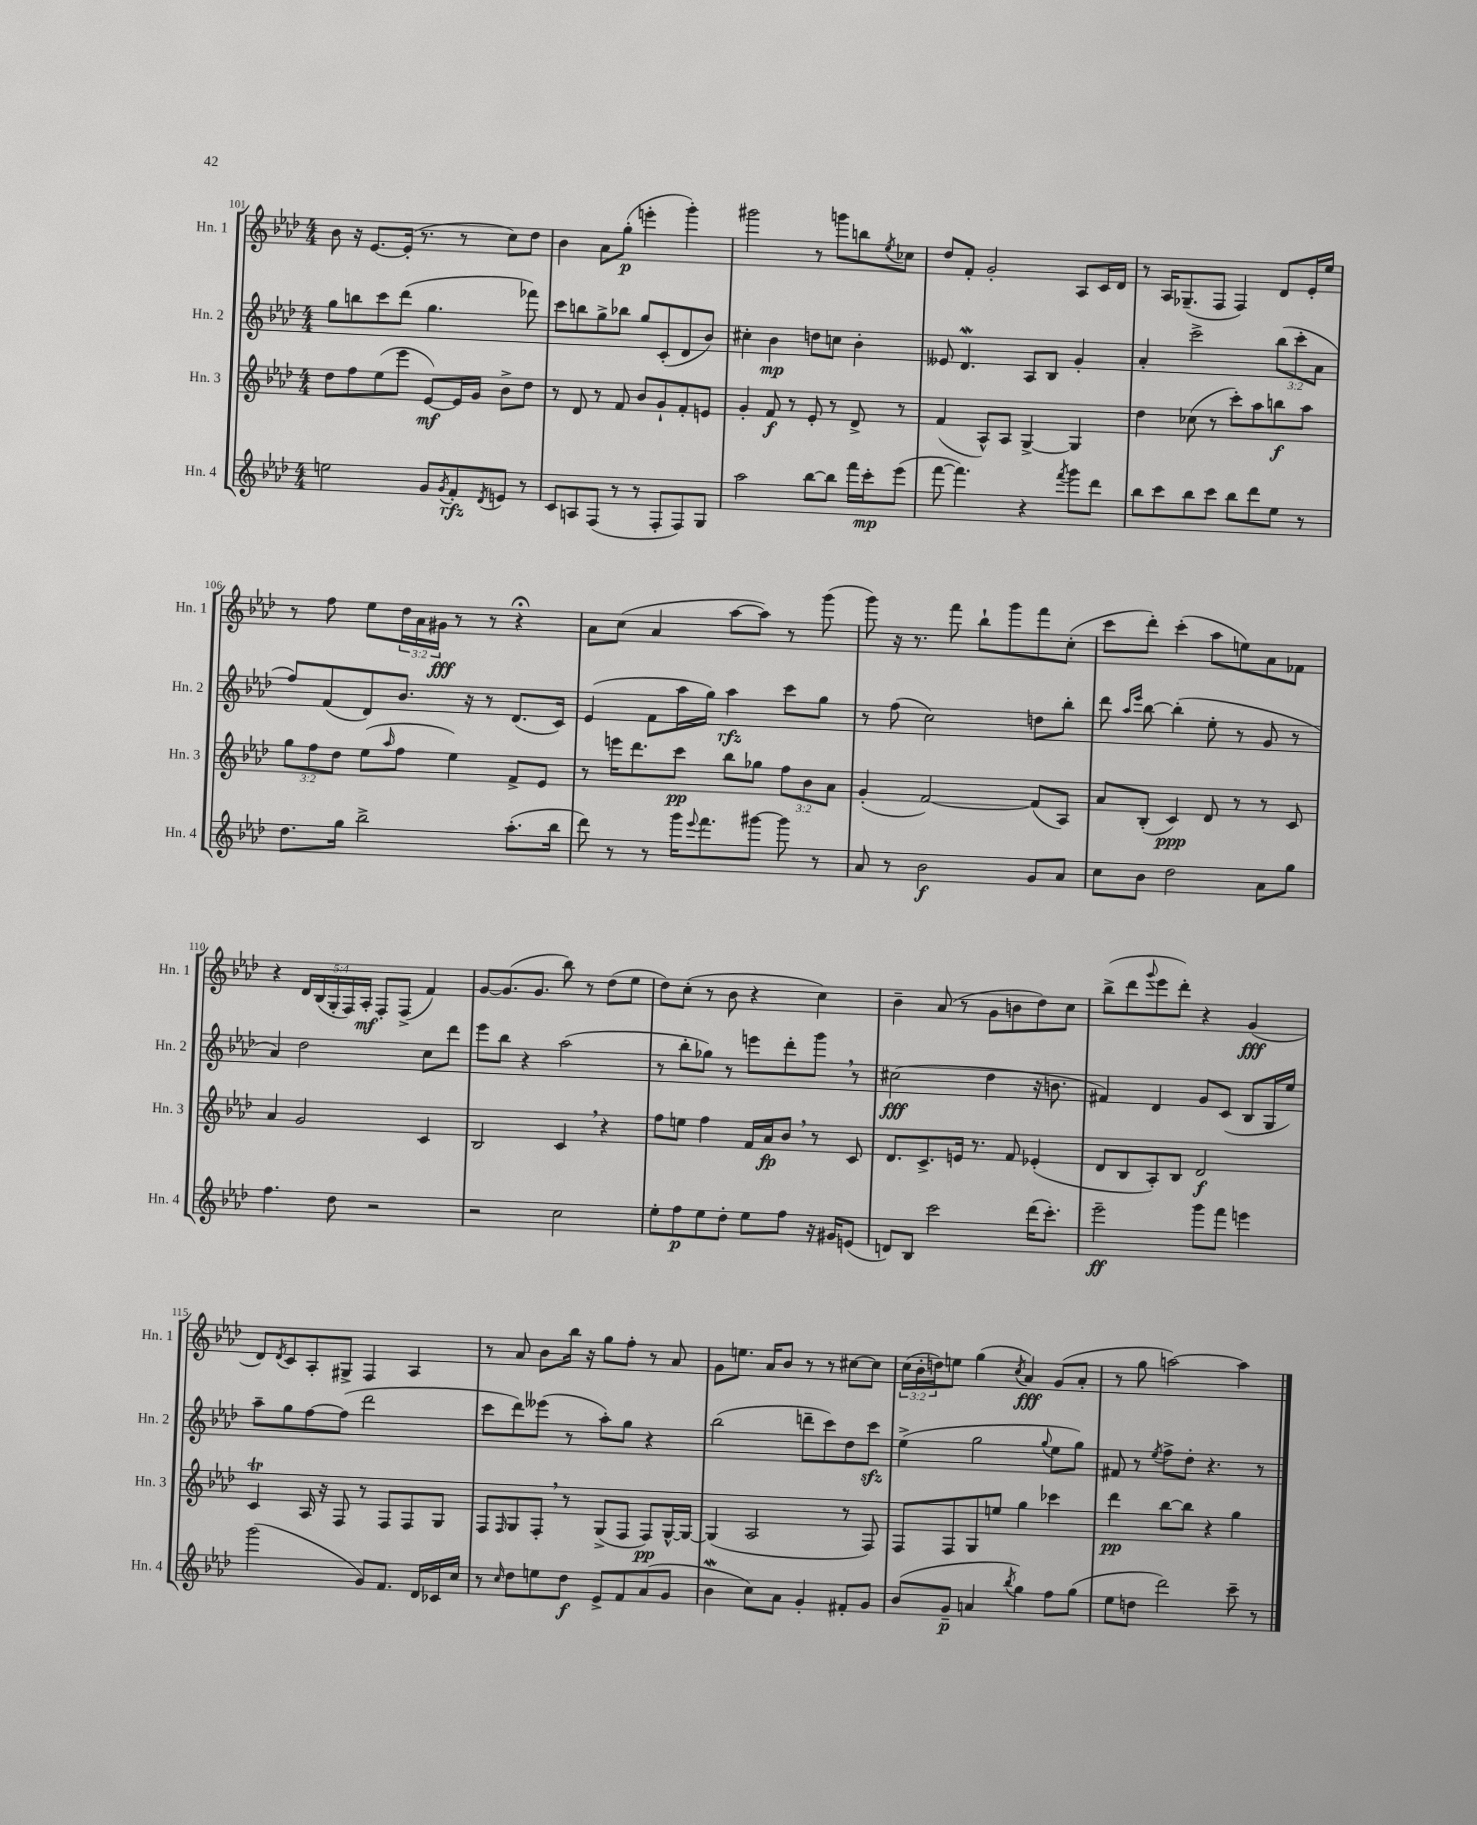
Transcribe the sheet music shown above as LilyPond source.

<<
\new StaffGroup <<
\new Staff = "s0" \with { instrumentName = "Hn. 1" shortInstrumentName = "Hn. 1" } {
    \clef treble \key aes \major \numericTimeSignature \time 4/4 \override Staff.TupletNumber.text = #tuplet-number::calc-fraction-text
    bes'8 r16 ees'8.~ ees'16-.( r8. r8 c''8) des''8 |
    bes'4 aes'8 g''8-.\p( e'''4-. g'''4-.) |
    gis'''2 r8 g'''8 b''8 \acciaccatura { ees''8 } ces''8 |
    des''8 f'8-. g'2-. aes8 c'16 des'16 |
    r8 aes16 ges8.--( f8 f4) des'8 ees'16-. ees''16 |
    r8 f''8 ees''8 \tuplet 3/2 { des''16 aes'16 gis'16\fff } r8 r8 r4\fermata |
    aes'8 c''8( aes'4 aes''8~ aes''8) r8 g'''8( |
    g'''8) r16 r8. f'''8 bes''8-! g'''8 f'''8 c''8-.( |
    c'''8 des'''8-.) c'''4-.( aes''8 e''8) aes'8 fes'8 |
    r4 \tuplet 5/4 { des'16 bes16( g16-. f16) aes16-.\mf } f8-. f8->( f'4) |
    g'8~ g'8.( g'8. bes''8) r8 des''8( ees''8 |
    des''8) c''8-.( r8 bes'8 r4 c''4) |
    bes'4-- aes'8( r8 g'8 b'8 des''8) c''8 |
    bes''8->( des'''8 \appoggiatura { g'''8 } ees'''8 des'''8-.) r4 g'4\fff( |
    des'8) \acciaccatura { des'8 } c'8 aes8-. gis8-> f4 aes4 |
    r8 aes'8 bes'8 bes''16 r16 g''8 f''8-. r8 aes'8 |
    g'8 e''8. aes'16 bes'8 r8 r8 cis''8~ cis''8 |
    \tuplet 3/2 { c''16( bes'16-. d''16) } e''8 g''4( \acciaccatura { c''8 } aes'4\fff) g'8( aes'8-. |
    r8 g''8 a''2~) a''4 \bar "|." |
}
\new Staff = "s1" \with { instrumentName = "Hn. 2" shortInstrumentName = "Hn. 2" } {
    \clef treble \key aes \major \numericTimeSignature \time 4/4 \override Staff.TupletNumber.text = #tuplet-number::calc-fraction-text
    g''8 b''8 c'''8 des'''8( g''4. fes'''8) |
    c'''8 b''8 g''8-> bes''8 g''8 c'8-.( des'8 bes'8) |
    cis''4-. bes'4\mp d''8 c''8 bes'4-. |
    eeses'8 des'4.\mordent aes8 bes8 g'4-. |
    aes'4-. c'''2-> \tuplet 3/2 { bes''8( c'''8-. aes'8 } |
    f''8) f'8( des'8) bes'8. r16 r8 des'8.( c'16) |
    ees'4( f'8 aes''16 g''16) aes''4\rfz c'''8 g''8 |
    r8 f''8( c''2) d''8 bes''8-. |
    des'''8 \grace { aes''16 ees'''16 } bes''8~ bes''4-.( ees''8-. r8 g'8 r8 |
    aes'4) des''2 c''8 des'''8 |
    ees'''8 bes''8 r4 aes''2( |
    r8 bes''8-. ges''8) r8 e'''8 des'''8-. g'''8 \breathe r8 |
    cis''2\fff( des''4 r16 b'8. |
    fis'4) des'4 g'8 c'8( bes8 g16 ees''16) |
    aes''8-- g''8 f''8~ f''8( des'''2 |
    c'''8 des'''8) eeses'''8( r8 aes''8-.) g''8 r4 |
    bes''2( d'''8-- c'''8) des''8 c'''8\sfz |
    ees''4->( g''2 \appoggiatura { g''8 } ees''8 g''8) |
    fis'8 r8 \acciaccatura { ees''8 } f''8-> des''8-. r4. r8 \bar "|." |
}
\new Staff = "s2" \with { instrumentName = "Hn. 3" shortInstrumentName = "Hn. 3" } {
    \clef treble \key aes \major \numericTimeSignature \time 4/4 \override Staff.TupletNumber.text = #tuplet-number::calc-fraction-text
    des''8 f''8 ees''8( ees'''8 ees'8~\mf) ees'16 g'16 bes'8-> des''8 |
    r8 des'8 r8 f'8 bes'8 g'8-! f'8-. e'8 |
    g'4-. f'8\f r8 ees'8-. r8 des'8-> r8 |
    f'4( aes8-^) aes8 g4~-> g4 |
    des''4 ces''8( r8 c'''8-.) aes''8 b''8\f aes''8 |
    \tuplet 3/2 { g''8 f''8 des''8 } ees''8( \grace { aes''16 } f''8 ees''4) f'8-> ees'8 |
    r8 e'''16 des'''8. c'''8\pp bes''8 ges''8 \tuplet 3/2 { f''8 bes'8 aes'8 } |
    g'4-.( f'2~) f'8( aes8) |
    aes'8 bes8-.( c'4\ppp) des'8 r8 r8 c'8 |
    aes'4 g'2 c'4 |
    bes2 c'4 \breathe r4 |
    f''8 e''8 f''4 f'16 aes'16\fp bes'8 \breathe r8 c'8 |
    des'8. c'8.-> e'16 r8. f'8 ees'4-.( |
    des'8 bes8 aes8-.) bes8 des'2\f |
    c'4\trill aes16 r16 f8 r8 f8 f8 g8 |
    f8 \grace { f16 } g8 f8-. \breathe r8 g8->( f8 f8\pp) g16~-^ g16~ |
    g4( aes2 r8 f8) |
    f8 f8 g8 e''8 g''4 ces'''4 |
    des'''4\pp bes''8~ bes''8 r4 g''4 \bar "|." |
}
\new Staff = "s3" \with { instrumentName = "Hn. 4" shortInstrumentName = "Hn. 4" } {
    \clef treble \key aes \major \numericTimeSignature \time 4/4
    e''2 g'8 \acciaccatura { g'8 } f'8-.\rfz \acciaccatura { des'8 } e'8 r8 |
    c'8 a8 f8( r8 r8 f8-. f8) g8 |
    aes''2 bes''8~ bes''8 f'''16 c'''16-.\mp ees'''8( |
    f'''8~ f'''4.) r4 \acciaccatura { f'''8 } g'''8 des'''8 |
    bes''8 c'''8 bes''8 c'''8 bes''8 des'''8 ees''8 r8 |
    des''8. g''16 bes''2-> aes''8.-.( bes''16 |
    des'''8) r8 r8 g'''16 \appoggiatura { ees'''8 } f'''8. gis'''8~ gis'''8 r8 |
    aes'8 r8 bes'2\f g'8 aes'8 |
    c''8 bes'8 des''2 aes'8 g''8 |
    f''4. des''8 r2 |
    r2 c''2 |
    ees''8-. f''8\p ees''8 des''8-. ees''8 f''8 r16 gis'16 e'8( |
    d'8) bes8 c'''2 des'''16( c'''8.-.) |
    ees'''2--\ff g'''8 f'''8 e'''4 |
    g'''2( g'8) f'8. des'16 ces'16 c''16 |
    r8 \grace { c''16 } des''8 e''8 des''8\f ees'8-> f'8 aes'8( g'8 |
    bes'4\mordent c''8) aes'8 g'4-. fis'8-. g'8 |
    bes'8( g'8--\p a'4 \acciaccatura { bes''8 } g''4) f''8 g''8( |
    ees''8 d''8 des'''2) c'''8-- r8 \bar "|." |
}
>>
>>
\layout { \context { \Score currentBarNumber = #101 } }
